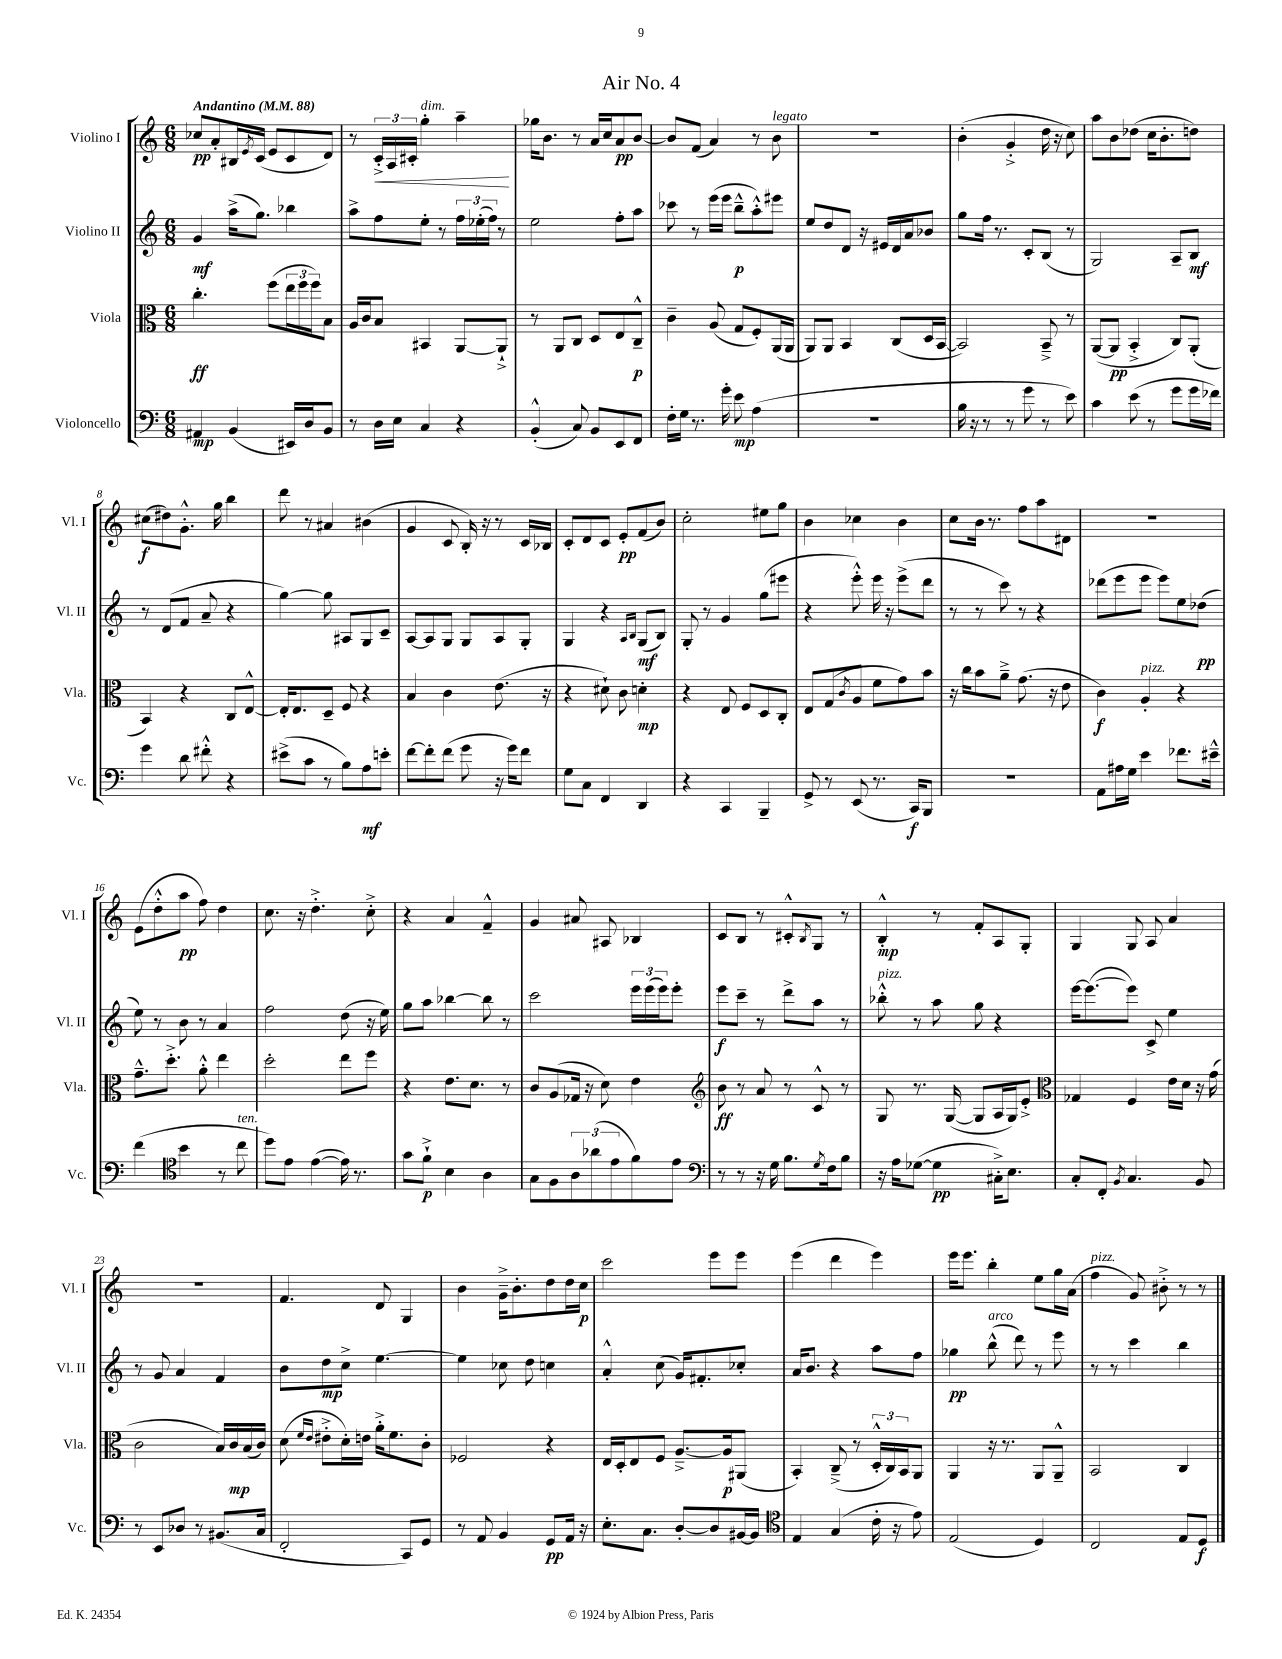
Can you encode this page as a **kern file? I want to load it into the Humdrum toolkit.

**kern	**kern	**kern	**kern
*staff4	*staff3	*staff2	*staff1
*clefF4	*clefC3	*clefG2	*clefG2
*k[]	*k[]	*k[]	*k[]
*M6/8	*M6/8	*M6/8	*M6/8
*MM88	*MM88	*MM88	*MM88
4AA#/	4.cc'\	4g/	8cc-/L
.	.	.	8a'/
(4BB/	.	(16aa^\LK	16B#/L
.	.	.	8qe/
.	.	8.gg\J)	(16c/JJ
.	(8ff\L	.	8e/L
16EE#/LL)	24ee\L	4bb-\	8c/
.	24ff\	.	.
16D/J	.	.	.
.	24ff\J)	.	.
8BB/J	8B\J	.	8d/J)
=	=	=	=
8r	16A/LL	8aa^\L	8r
.	16c/J	.	.
16D\LL	8B/J	8ff\	24c'^/LL
.	.	.	24A/
16E\JJ	.	.	.
.	.	.	24c#'/JJ
4C/	4BB#/	8ee'\J	4gg'\
.	.	8r	.
4r	[8AA/L	24ff\LL	4aa~\
.	.	(24ee-'\	.
.	.	24ff\JJ)	.
.	8AA`^/]J	8r	.
=	=	=	=
(4BB'^^/	8r	2ee\	16gg-\LK
.	.	.	8.b\J
.	8AA/L	.	.
8C/)	8C/J	.	8r
8BB/L	8D/L	.	16a/LL
.	.	.	16cc/J
8EE/	8E/	8ff'\L	8a/
8FF/J	8C~^^/J	8aa\J	[8b/J
=	=	=	=
16F'\LL	4c~\	8ccc-\	8b/]L
16G\JJ	.	.	.
8.r	.	8r	(8f/J
.	(8A/	(16eee\LL	4a/)
16g'\	.	16eee\JJ	.
8e\	8G/L	8bb~^^\L	.
(4A\	8F'/)	8aa'^^\)	8r
.	(16AA/L	8eee#\J	8b\
.	16AA/JJ	.	.
=	=	=	=
2.r	8AA/L)	8ee/L	2.r
.	8AA/J	8dd/	.
.	4BB/	8d/J	.
.	.	16r	.
.	.	16e#/LL	.
.	(8C/L	16d/	.
.	.	16a/J	.
.	16D/L	8b-/J	.
.	[16BB/JJ	.	.
=	=	=	=
16B\	2BB/])	8gg\L	(4b'\
16r	.	.	.
8r	.	16ff\Jk	.
.	.	8.r	.
8r	.	.	4g'^/
8g\	.	8c'/L	.
8r	8BB~^/	(8B/J	16dd\
.	.	.	16r
8e\)	8r	8r	8cc\)
=	=	=	=
4c\	([8AA/L	2G/)	8aa\L
.	8AA/]J	.	8b\
(8e\	4BB'^/	.	(8dd-\J
8r	.	.	16cc\LK
.	.	.	8.b'\
8g\L	8C/L)	8A~/L	.
16g\L	(8AA'/J	8B/J	8dd\J)
16f-\JJ)	.	.	.
=	=	=	=
4g\	4BB/)	8r	(8cc#\L
.	.	(8d/L	8dd#\)
8d\	4r	8f/J	8.g'^^\J
8f#'^^\	.	8a~/	.
.	.	.	16gg\
4r	8C/L	4r	4bb\
.	[8E^^/J	.	.
=	=	=	=
(8e#^\L	16E'/]LK	[4gg\)	8ddd\
.	8.E/	.	.
8c\J	.	.	8r
8r	8D~/J	8gg\]	4a#/
8B\L)	8F/	8A#/L	.
8A\	4r	8G/	(4b#\
8e'\J	.	8c~/J	.
=	=	=	=
[8f\L	4B/	[8A/L	4g/
8f'\]	.	8A/]	.
(8f\J	4c\	8G/J	8c/
8g\	.	8G/L	16B'/)
.	.	.	16r
16r	(8.e\	8A/	8r
16g\LK)	.	.	.
8f\J	.	8G'/J	16c/LL
.	16r	.	16B-/JJ
=	=	=	=
8G\L	4r	4G/	8c'/L
8C\J	.	.	8d/
4FF/	8d#`\)	4r	8c/J
.	8c\	.	8e'/L
.	.	16qqA/LL	.
.	.	16qqB/JJ	.
4DD/	4d'\	(8G/L	(8f/
.	.	8B/J)	8b/J)
=	=	=	=
4r	4r	8G'/	2cc'\
.	.	8r	.
4CC/	8E/	4g/	.
.	8F/L	.	.
4BBB~/	8D/	(8gg\L	8ee#\L
.	8C'/J	8eee#\J	8gg\J
=	=	=	=
8GG^/	8E/L	4r	4b\
8r	(8G/	.	.
.	8qc/	.	.
(8EE/	8A/J	8eee'^^\)	4cc-\
8.r	8f\L	16eee\	.
.	.	16r	.
.	8g\)	(8eee^\L	4b\
16CC/LK)	.	.	.
8BBB/J	8b\J	8ddd\J	.
=	=	=	=
2.r	16r	8r	8cc\L
.	16cc\LK	.	.
.	8b\	8r	16b\Jk
.	.	.	8.r
.	8a~^\J	8ccc\)	.
.	(8.g\	8r	8ff\L
.	.	4r	8aa\
.	16r	.	.
.	8e\	.	8d#\J
=	=	=	=
8AA\L	4c\)	(8ddd-\L	2.r
16A#\L	.	8eee\	.
16G\JJ	.	.	.
4e\	4A'/	8eee\J	.
.	.	8eee\L)	.
8.f-\L	4r	8ee\	.
.	.	(8dd-\J	.
16e#~^^\Jk	.	.	.
=	=	=	=
(4f\	8.g~^^\L	8ee\)	(8e\L
.	.	8r	8dd'^^\
.	8.dd'^\J	.	.
*clefC4	*	*	*
4b\	.	8b\	8aa\J
.	8a'^^\	8r	8ff\)
8r	4ee\	4a/	4dd\
8cc\	.	.	.
=	=	=	=
8dd\L)	2dd'\	2ff\	8.cc\
8e\J	.	.	.
.	.	.	16r
([4e\	.	.	4.dd'^\
16e\])	8ee\L	(8dd\	.
8.r	.	.	.
.	8ff\J	16r	8cc'^\
.	.	16ee\)	.
=	=	=	=
8g\L	4r	8gg\L	4r
8f`^\J	.	8aa\J	.
4B\	8.e\L	[4bb-\	4a/
.	8.d\J	.	.
4A\	.	8bb-\]	4f~^^/
.	8r	8r	.
=	=	=	=
8G\L	8c/L	2ccc\	4g/
8F\	(8A/	.	.
12A\	16G-/Jk	.	8a#/
.	16r	.	.
(12a-\	.	.	.
.	8d\)	.	8A#/
12e\	.	.	.
8f\)	4e\	24eee\LL	4B-/
.	.	(24eee\	.
.	.	24eee\J)	.
8e\J	.	8eee'\J	.
=	=	=	=
*clefF4	*clefG2	*	*
8r	8b\	8eee\L	8c/L
8r	8r	8ccc~\J	8B/J
16r	8a/	8r	8r
16G\	.	.	.
8.B\L	8r	8ddd^\L	8c#'^^/L
.	.	.	8qB/
.	8c^^/	8aa\J	8G/J
8qG/	.	.	.
16F\k	.	.	.
8B\J	8r	8r	8r
=	=	=	=
16r	8G/	8bb-'^^\	4B'^^/
16A\LK	.	.	.
([8G-\J	8.r	8r	.
4G-\]	.	8aa\	8r
.	([16G/	.	.
.	8G/]L	8gg\	8f'/L
16C#'^\LK)	16A/L	4r	8A/
8.E\J	16G/J)	.	.
.	8e'^/J	.	8G'/J
=	=	=	=
*	*clefC3	*	*
8C'/L	4G-/	[16eee\LK	4G/
.	.	(8.eee\_	.
8FF'/J	.	.	.
8qBB/	.	.	.
4.C/	4F/	8eee\]J)	8G/
.	.	8c^/	8A/
.	16e\LL	4ee\	4a/
.	16d\JJ	.	.
8BB/	16r	.	.
.	(16g\	.	.
=	=	=	=
8r	2c\	8r	2.r
8EE/L	.	8g/	.
8D-/J	.	4a/	.
8r	.	.	.
(8.BB#/L	16B/LL)	4f/	.
.	16c/	.	.
.	(16B/	.	.
16C/Jk	16c/JJ)	.	.
=	=	=	=
2FF'/	(8d\	8b\L	4.f/
.	16qqf/LL	.	.
.	16qqe/JJ	.	.
.	8e#'^\L	8dd\	.
.	16d'\L)	8cc^\J	.
.	16e\JJ	.	.
.	16a'^\LK	[4.ee\	8d/
.	8.f\	.	.
8CC/L)	.	.	4G/
8GG/J	8c'\J	.	.
=	=	=	=
8r	2F-/	4ee\]	4b\
8AA/	.	.	.
4BB/	.	8cc-\	16g~^\LK
.	.	.	8.b'\
.	.	8dd\	.
8GG/L	4r	4cc\	8dd\
16AA/Jk	.	.	16dd\L
16r	.	.	16cc\JJ
=	=	=	=
8.E'\L	16E/LL	4a'^^/	2ccc\
.	16D'/J	.	.
.	8E/	.	.
8.C\J	.	.	.
.	8F/J	(8cc\	.
[8D'/L	[8.A~^/L	16g/LK)	.
.	.	8.f#'/	.
8D/]	.	.	8eee\L
.	16A/]k	.	.
[16BB#/L	(8AA#/J	8cc-'/J	8eee\J
16BB#/]JJ	.	.	.
=	=	=	=
*clefC4	*	*	*
4E/	4BB'/)	16a/LK	(4eee\
.	.	8.b/J	.
(4G/	(8C~^/	4r	4ddd\
.	8r	.	.
16c'\	24D'^^/LL	8aa\L	4eee\)
.	24C/)	.	.
16r	.	.	.
.	24BB/J	.	.
8e\)	8AA/J	8ff\J	.
=	=	=	=
(2E/	4AA/	4gg-\	16eee\LK
.	.	.	8.eee\J
.	16r	(8bb^^\	4bb'\
.	8.r	.	.
.	.	8ddd\)	.
4D/)	8AA/L	8r	8ee\L
.	8AA~^^/J	8eee\	16gg\L
.	.	.	(16a\JJ
=	=	=	=
2C/	2BB/	8r	4ff\
.	.	8r	.
.	.	4ccc\	8g/)
.	.	.	8b#'^\
8E/L	4C/	4bb\	8r
8D/J	.	.	8r
==	==	==	==
*-	*-	*-	*-
